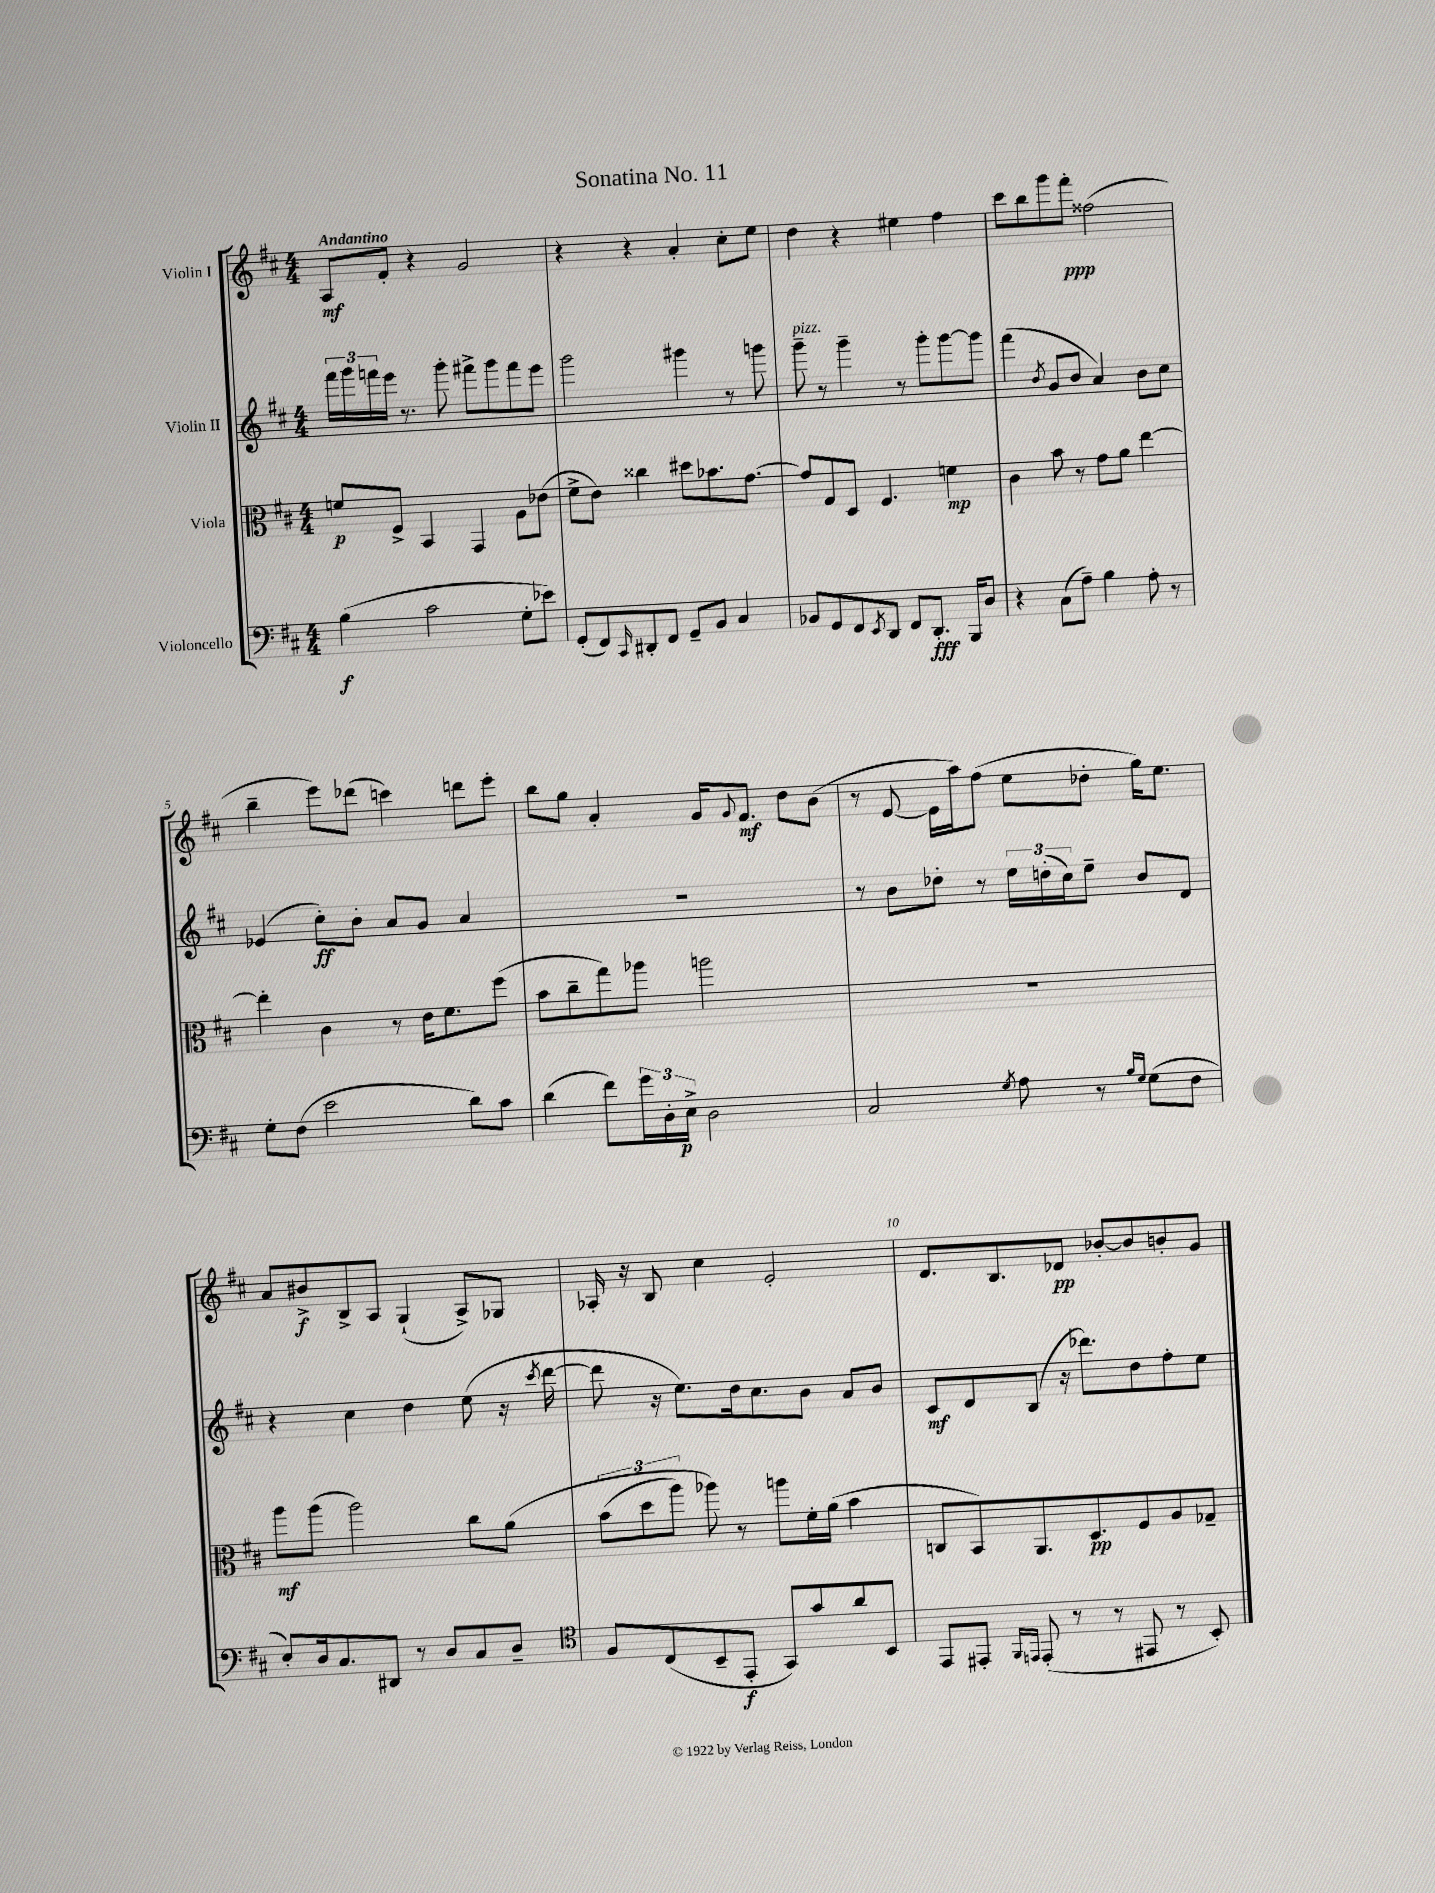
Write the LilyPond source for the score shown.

\header { title = "Sonatina No. 11" }
<<
\new StaffGroup <<
\new Staff = "s0" \with { instrumentName = "Violin I" } {
    \clef treble \key d \major \numericTimeSignature \time 4/4 \tempo "Andantino"
    a8\mf fis'8-. r4 g'2 |
    r4 r4 a'4-. cis''8-. e''8 |
    d''4 r4 eis''4 fis''4 |
    cis'''8 b''8 g'''8 fis'''8-.\ppp fisis''2( |
    b''4-- e'''8) des'''8( c'''4) d'''8 e'''8-. |
    b''8 g''8 a'4-. g'16 \appoggiatura { g'8 } fis'8.\mf d''8 b'8( |
    r8 e'8~ e'16 a''16) fis''8( e''8 des''8-. g''16) e''8. |
    a'8 bis'8->\f b8-> a8 g4-!( a8->) ges8 |
    aes16-. r16 b8 cis''4 e'2-. |
    d'8. b8. des'8\pp bes'8~-. bes'8 b'8-. g'8 \bar "|." |
}
\new Staff = "s1" \with { instrumentName = "Violin II" } {
    \clef treble \key d \major \numericTimeSignature \time 4/4
    \tuplet 3/2 { fis'''16 g'''16 f'''16 } e'''16 r8. g'''8-. fis'''8-> g'''8 fis'''8 e'''8 |
    g'''2 gis'''4 r8 g'''8 |
    g'''8--^\markup { \italic "pizz." } r8 g'''4-- r8 g'''8-. g'''8~ g'''8 |
    fis'''4( \acciaccatura { b'8 } g'8 b'8 a'4) b'8 cis''8 |
    ees'4( cis''8-.\ff) b'8-. a'8 g'8 a'4 |
    R1 |
    r8 b'8 des''8-. r8 \tuplet 3/2 { e''16 d''16-.( cis''16) } e''8-- b'8 d'8 |
    r4 cis''4 d''4 e''8( r16 \acciaccatura { cis'''8 } d'''16~ |
    d'''8 r16 e''8.) d''16 cis''8. b'8 a'8 b'8 |
    cis'8\mf d'8 b8( r16 des'''8.) d''8 fis''8-. e''8 \bar "|." |
}
\new Staff = "s2" \with { instrumentName = "Viola" } {
    \clef alto \key d \major \numericTimeSignature \time 4/4
    f'8\p fis8-> b,4 g,4 a8 ees'8( |
    fis'8-> e'8) cisis''4 dis''8 bes'8. g'8.~ |
    g'8 g8 d8 fis4. f'4\mp |
    cis'4 b'8 r8 g'8 a'8 e''4~ |
    e''4-. cis'4 r8 e'16 fis'8. fis''8( |
    b'8 cis''8-- g''8) aes''8 a''2 |
    R1 |
    a''8\mf a''8( a''2) cis''8 a'8\( |
    \tuplet 3/2 { b'8( d''8 a''8) } aes''8\) r8 a''8 fis'16-. a'16( b'4 |
    c8 b,8) a,8. d8.\pp fis8 a8 ges8-- \bar "|." |
}
\new Staff = "s3" \with { instrumentName = "Violoncello" } {
    \clef bass \key d \major \numericTimeSignature \time 4/4
    b4\f( cis'2 g8-. ees'8) |
    g,8-.( fis,8) \grace { cis,16 } dis,8-. fis,8 g,8-- b,8 cis4 |
    bes,8 g,8 fis,8 \acciaccatura { e,8 } d,8 fis,8 d,8.-.\fff b,,16 d8 |
    r4 cis8( a8--) b4 a8-. r8 |
    g8-. fis8( e'2 d'8) cis'8 |
    d'4( fis'8) \tuplet 3/2 { g'16 d16-. e16->\p } d2 |
    cis2 \acciaccatura { g8 } a8 r8 \grace { b16 g16 } g8( fis8 |
    e8-.) d16 cis8. dis,8 r8 d8 cis8 d8-- |
    \clef tenor fis8 cis8( b,8-- e,8-.\f g,8) g'8 a'8 b,8 |
    e,8 eis,8-. \grace { fis,16 e,16 } e,8-.( r8 r8 eis,8 r8 b,8-.) \bar "|." |
}
>>
>>
\layout { \context { \Score \override BarNumber.break-visibility = ##(#f #t #t) barNumberVisibility = #(every-nth-bar-number-visible 5) } }
